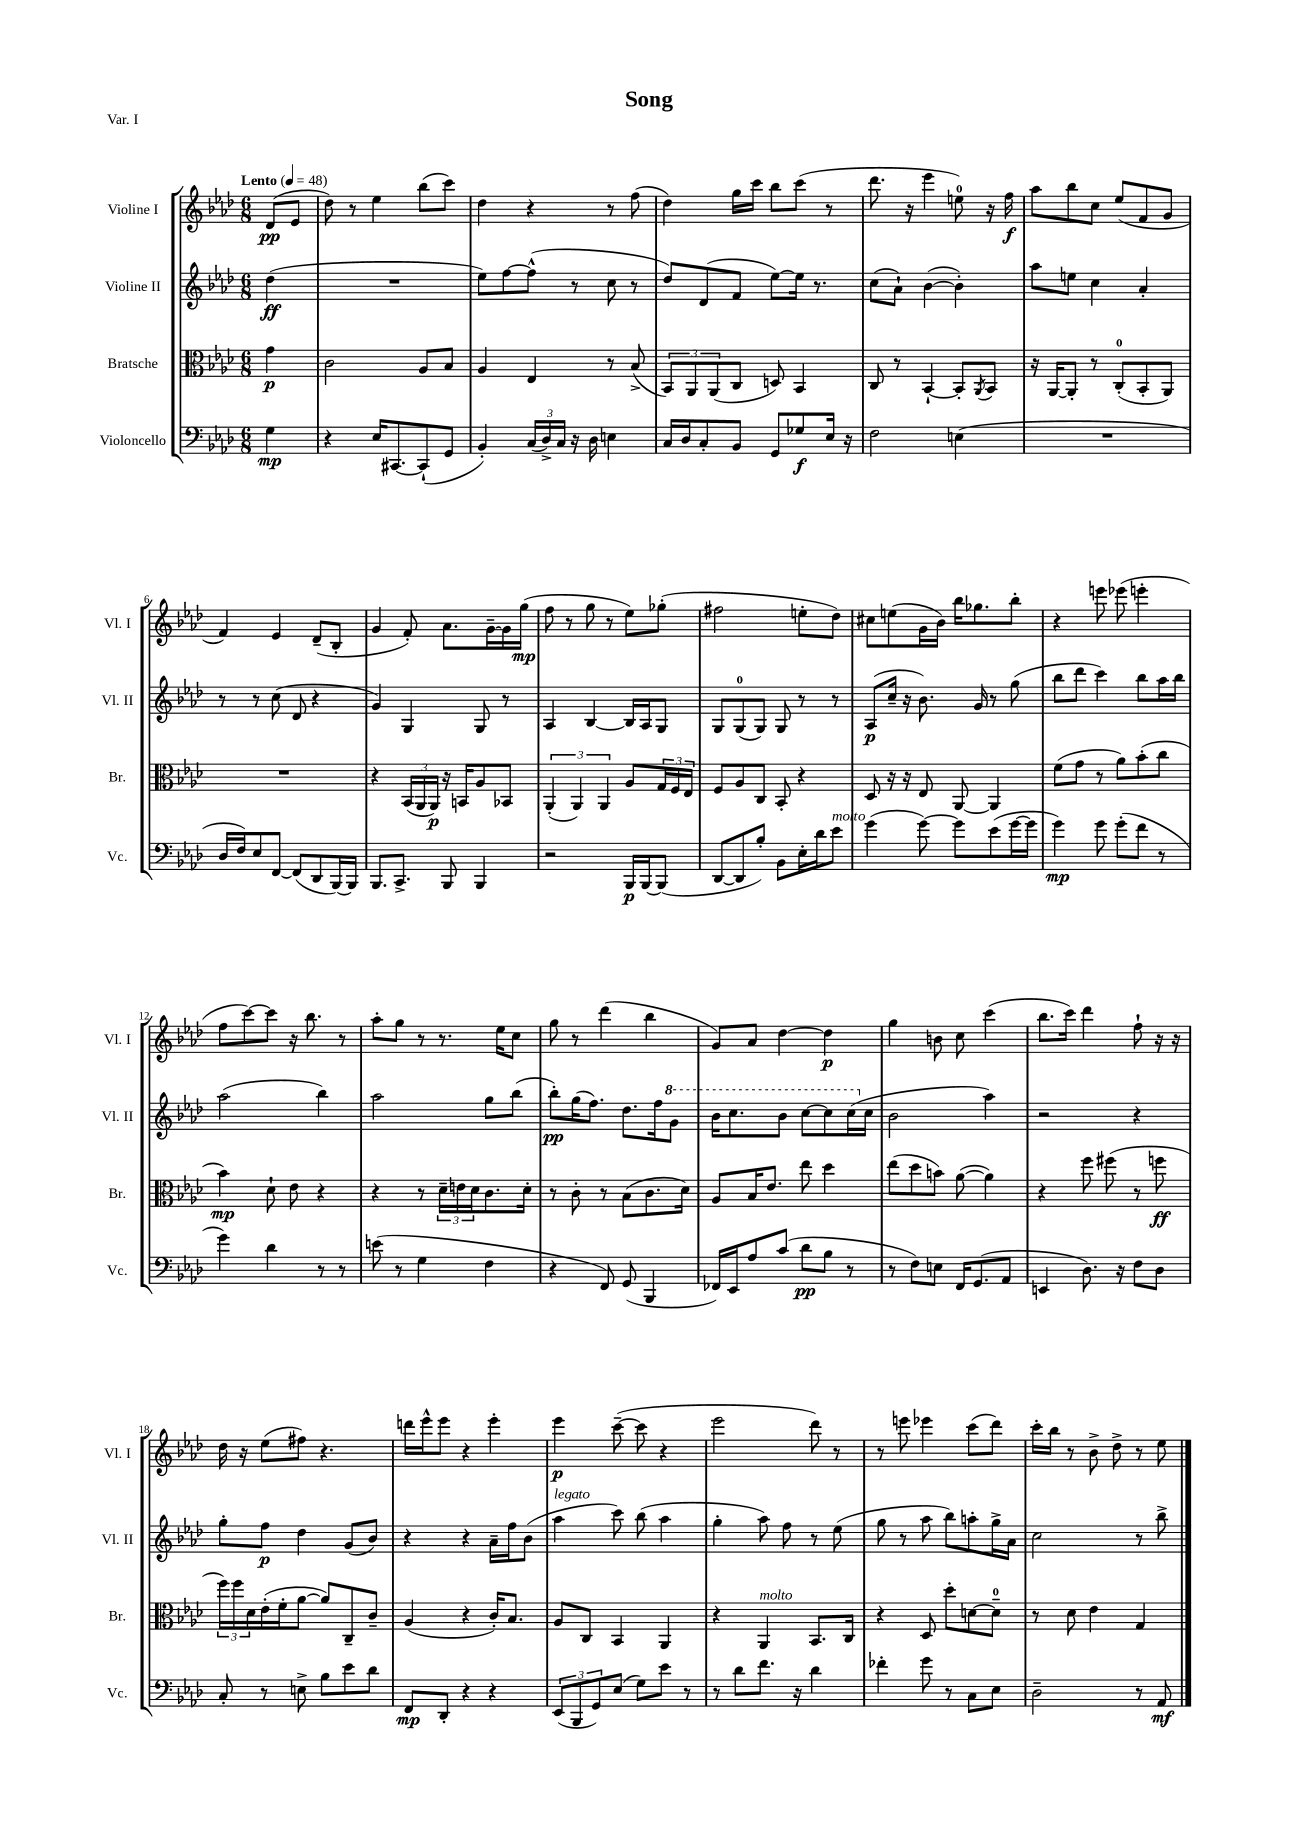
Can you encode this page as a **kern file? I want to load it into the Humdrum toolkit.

**kern	**kern	**kern	**kern
*staff4	*staff3	*staff2	*staff1
*clefF4	*clefC3	*clefG2	*clefG2
*k[b-e-a-d-]	*k[b-e-a-d-]	*k[b-e-a-d-]	*k[b-e-a-d-]
*M6/8	*M6/8	*M6/8	*M6/8
*MM48	*MM48	*MM48	*MM48
4G	4g	(4dd-	(8d-
.	.	.	8e-
=	=	=	=
4r	2c	2.r	8dd-)
.	.	.	8r
16E-	.	.	4ee-
[8.CC#	.	.	.
(8CC#`]	8A-	.	(8bb-
8GG	8B-	.	8ccc)
=	=	=	=
4BB-')	4A-	8ee-)	4dd-
.	.	[8ff	.
(24C	4E-	(8ff^^]	4r
24D-^)	.	.	.
24C	.	.	.
16r	.	8r	.
16D-	.	.	.
4E	8r	8cc	8r
.	(8B-^	8r	(8ff
=	=	=	=
16C	12BB-)	8dd-)	4dd-)
16D-	.	.	.
.	12AA-	.	.
8C'	.	(8d-	.
.	(12AA-	.	.
8BB-	8C	8f	16gg
.	.	.	16ccc
8GG	8D)	[8ee-)	8bb-
8G-	4BB-	16ee-]	(8ccc
.	.	8.r	.
16E-	.	.	8r
16r	.	.	.
=	=	=	=
2F	8C	(8cc	8.ddd-
.	8r	8a-`)	.
.	.	.	16r
.	[4BB-`	([4b-	4eee-
(4E	8BB-']	4b-'])	8ee)
.	8qAA-	.	.
.	8BB-	.	16r
.	.	.	16ff
=	=	=	=
2.r	16r	8aa-	8aa-
.	[16AA-	.	.
.	8AA-']	8ee	8bb-
.	8r	4cc	8cc
.	(8C'	.	(8ee-
.	8BB-'	4a-'	8f
.	8AA-)	.	8g
=	=	=	=
16D-	2.r	8r	4f)
16F)	.	.	.
8E-	.	8r	.
[8FF	.	(8cc	4e-
(8FF]	.	8d-	.
8DD-	.	4r	(8d-~
[16BBB-)	.	.	8B-'
16BBB-]	.	.	.
=	=	=	=
8.BBB-	4r	4g)	4g
8.CC^	.	.	.
.	(24BB-	4G	8f')
.	24AA-	.	.
.	24AA-)	.	.
8BBB-	16r	.	8.a-
.	16BB	.	.
4BBB-	8A-	8G	.
.	.	.	[16g~
.	8BB-	8r	16g]
.	.	.	(16gg
=	=	=	=
2r	(6AA-'	4A-	8ff
.	.	.	8r
.	6AA-)	.	.
.	.	[4B-	8gg
.	6AA-	.	.
.	.	.	8r
16BBB-	8A-	16B-]	8ee-)
[16BBB-	.	16A-	.
(8BBB-]	24G	8G	(8gg-'
.	24F	.	.
.	24E-	.	.
=	=	=	=
[8DD-	8F	8G	2ff#
8DD-]	8A-	(8G	.
8B-')	8C	8G)	.
8BB-	8BB-'	8G	.
16E-'	4r	8r	8ee'
16d-	.	.	.
8e-	.	8r	8dd-)
=	=	=	=
(4g	8D-	(8A-	8cc#
.	16r	16cc~	(8ee
.	16r	16r	.
[8g)	8E-	8.b-)	16g
.	.	.	16b-)
8g]	[8AA-	.	16bb-
.	.	16g	8.gg-
(8e-	4AA-]	8r	.
[16g	.	(8gg	8bb-'
16g]	.	.	.
=	=	=	=
4g)	(8f	8bb-	4r
.	8g	8ddd-	.
8g	8r	4ccc)	8eee
(8g'	8a-)	.	(8eee-
8f	(8b-'	8bb-	4eee'
8r	8cc	16aa-	.
.	.	16bb-	.
=	=	=	=
4g)	4b-)	(2aa-	8ff
.	.	.	[8ccc)
4d-	8d-`	.	8ccc]
.	8e-	.	16r
.	.	.	8.bb-
8r	4r	4bb-)	.
8r	.	.	8r
=	=	=	=
(8e	4r	2aa-	8aa-'
8r	.	.	8gg
4G	8r	.	8r
.	24d-~	.	8.r
.	24e	.	.
.	24d-	.	.
4F	8.c	8gg	.
.	.	.	16ee-
.	.	(8bb-	8cc
.	16d-'	.	.
=	=	=	=
4r	8r	8bb-')	8gg
.	8c'	(16gg	8r
.	.	8.ff)	.
8FF)	8r	.	(4ddd-
(8GG	(8B-	8.dd-	.
4BBB-	8.c	.	4bb-
.	.	16ff	.
.	.	8gg	.
.	16d-)	.	.
=	=	=	=
16FF-)	8A-	16bb-	8g)
16EE-	.	8.ccc	.
8A-	16B-	.	8a-
.	8.e-	.	.
(8c	.	8bb-	[4dd-
8d-	8ee-	[8ccc	.
8B-	4dd-	8ccc]	4dd-]
8r	.	(16ccc	.
.	.	16cc	.
=	=	=	=
8r	(8ee-	2b-	4gg
8F)	8dd-	.	.
8E	8b)	.	8b
16FF	([8a-	.	8cc
(8.GG	.	.	.
.	4a-])	4aa-)	(4ccc
8AA-	.	.	.
=	=	=	=
4EE	4r	2r	8.bb-
.	.	.	16ccc)
8.D-)	8ff	.	4ddd-
.	(8ff#	.	.
16r	.	.	.
8F	8r	4r	8ff`
8D-	8ff	.	16r
.	.	.	16r
=	=	=	=
8C'	24ff)	8gg'	16dd-
.	24ff	.	.
.	.	.	16r
.	24d-	.	.
8r	(16e-'	8ff	(8ee-
.	16f'	.	.
8E^	[8a-	4dd-	8ff#)
8B-	8a-])	.	4.r
8e-	8C~	(8g	.
8d-	8c~	8b-)	.
=	=	=	=
8FF	(4A-	4r	16ddd
.	.	.	16eee-^^
8DD-'	.	.	8eee-
4r	4r	4r	4r
4r	16c')	16a-~	4eee-'
.	8.B-	16ff	.
.	.	(8b-	.
=	=	=	=
(12EE-	8A-	4aa-	4eee-
12BBB-	.	.	.
.	8C	.	.
12GG)	.	.	.
(8E-	4BB-	8ccc)	([8ccc~
8G)	.	(8bb-	8ccc]
8e-	4AA-	4aa-	4r
8r	.	.	.
=	=	=	=
8r	4r	4gg'	2eee-
8d-	.	.	.
8.f	4AA-	8aa-)	.
.	.	8ff	.
16r	.	.	.
4d-	8.BB-	8r	8ddd-)
.	.	(8ee-	8r
.	16C	.	.
=	=	=	=
4f-'	4r	8gg	8r
.	.	8r	8eee
8g	8D-	8aa-	4eee-
8r	8dd-'	8bb-)	.
8C	[8d	8aa'	(8ccc
8E-	8d~]	16gg^	8ddd-)
.	.	16a-	.
=	=	=	=
2D-~	8r	2cc	16ccc'
.	.	.	16bb-
.	8d-	.	8r
.	4e-	.	8b-^
.	.	.	8dd-^
8r	4G	8r	8r
8AA-	.	8bb-^	8ee-
==	==	==	==
*-	*-	*-	*-
